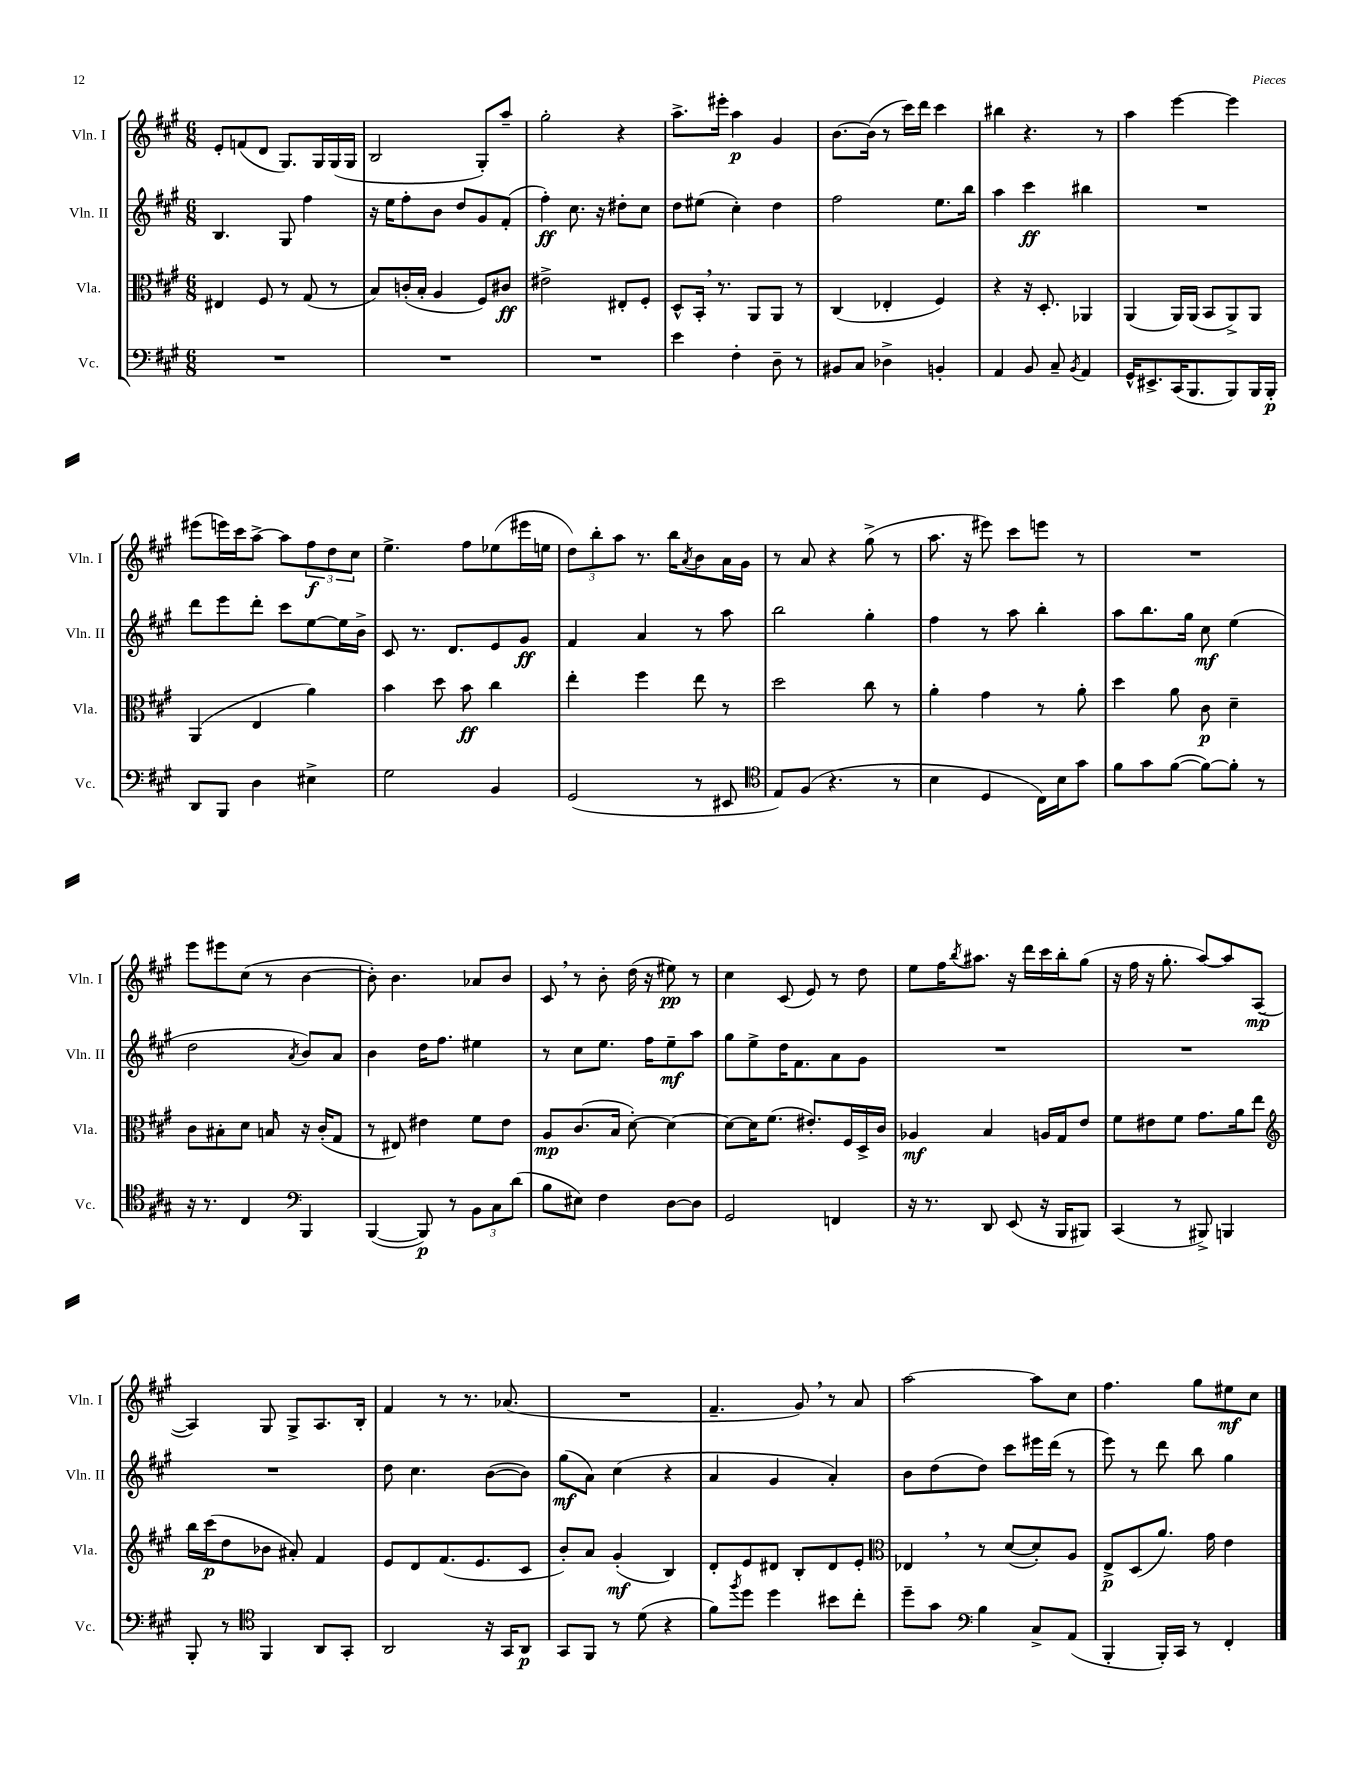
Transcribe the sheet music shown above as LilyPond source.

<<
\new StaffGroup <<
\new Staff = "s0" \with { instrumentName = "Vln. I" shortInstrumentName = "Vln. I" } {
    \clef treble \key a \major \numericTimeSignature \time 6/8
    e'8-. f'8( d'8 gis8.) gis16 gis16( gis16 |
    b2 gis8-.) a''8-- |
    gis''2-. r4 |
    a''8.-> eis'''16-. a''4\p gis'4 |
    b'8.~ b'16( r8 cis'''16) d'''16 cis'''4 |
    bis''4 r4. r8 |
    a''4 e'''4~ e'''4 |
    eis'''8( e'''16) cis'''16 a''8~-> a''8 \tuplet 3/2 { fis''8\f d''8 cis''8 } |
    e''4.-> fis''8 ees''8( eis'''16 e''16 |
    \tuplet 3/2 { d''8) b''8-. a''8 } r8. b''16 \acciaccatura { a'8 } b'8 a'16 gis'16 |
    r8 a'8 r4 gis''8->( r8 |
    a''8. r16 eis'''8) cis'''8 e'''8 r8 |
    R2. |
    e'''8 eis'''8 cis''8( r8 b'4~ |
    b'8-.) b'4. aes'8 b'8 |
    cis'8 \breathe r8 b'8-. d''16( r16 eis''8\pp) r8 |
    cis''4 cis'8( e'8) r8 d''8 |
    e''8 fis''16 \acciaccatura { b''8 } ais''8. r16 d'''16 cis'''16 b''16-. gis''8( |
    r16 fis''16 r16 gis''8.-. a''8~) a''8 a8~\mp( |
    a4) gis8 gis8-> a8. b16-. |
    fis'4 r8 r8. aes'8.( |
    R2. |
    fis'4.-- gis'8) \breathe r8 a'8 |
    a''2~ a''8 cis''8 |
    fis''4. gis''8 eis''8\mf cis''8 \bar "|." |
}
\new Staff = "s1" \with { instrumentName = "Vln. II" shortInstrumentName = "Vln. II" } {
    \clef treble \key a \major \numericTimeSignature \time 6/8
    b4. gis8 fis''4 |
    r16 e''16 fis''8-. b'8 d''8 gis'8 fis'8-.( |
    fis''4-.\ff) cis''8. r16 dis''8-. cis''8 |
    d''8 eis''8( cis''4-.) d''4 |
    fis''2 e''8. b''16 |
    a''4 cis'''4\ff bis''4 |
    R2. |
    d'''8 e'''8 d'''8-. cis'''8 e''8~ e''16 b'16-> |
    cis'8 r8. d'8. e'8 gis'8\ff |
    fis'4 a'4 r8 a''8 |
    b''2 gis''4-. |
    fis''4 r8 a''8 b''4-. |
    a''8 b''8. gis''16 cis''8\mf e''4( |
    d''2 \acciaccatura { a'8 } b'8) a'8 |
    b'4 d''16 fis''8. eis''4 |
    r8 cis''8 e''8. fis''16 e''8--\mf a''8 |
    gis''8 e''8-> d''16 fis'8. a'8 gis'8 |
    R2. |
    R2. |
    R2. |
    d''8 cis''4. b'8~( b'8) |
    gis''8\mf( a'8) cis''4( r4 |
    a'4 gis'4 a'4-.) |
    b'8 d''8( d''8) cis'''8 eis'''16 d'''16( r8 |
    e'''8) r8 d'''8 b''8 gis''4 \bar "|." |
}
\new Staff = "s2" \with { instrumentName = "Vla." shortInstrumentName = "Vla." } {
    \clef alto \key a \major \numericTimeSignature \time 6/8
    eis4 fis8 r8 gis8( r8 |
    b8) c'16-.( b16-. a4 fis8) cis'8\ff |
    eis'2-> eis8-. fis8-. |
    d8-^ b,16-. \breathe r8. a,8 a,8 r8 |
    cis4( ees4-. fis4) |
    r4 r16 d8.-. aes,4 |
    a,4( a,16) a,16( b,8 a,8->) a,8 |
    a,4( e4 a'4) |
    b'4 d''8 b'8\ff cis''4 |
    e''4-. fis''4 e''8 r8 |
    d''2 cis''8 r8 |
    a'4-. gis'4 r8 a'8-. |
    d''4 a'8 cis'8\p d'4-- |
    cis'8 bis8-. d'8 b8 \breathe r16 cis'16-.( gis8 |
    r8 eis8) eis'4 fis'8 eis'8 |
    a8\mp cis'8.( b16 d'8~-.) d'4~ |
    d'8~ d'16 fis'8.( eis'8.-.) fis16 d16-> cis'16 |
    aes4\mf b4 a16 gis16 e'8 |
    fis'8 eis'8 fis'8 gis'8. a'16 e''8 |
    \clef treble b''16 cis'''16\p( d''8 bes'8 ais'8-.) fis'4 |
    e'8 d'8 fis'8.( e'8. cis'8 |
    b'8-.) a'8 gis'4-.\mf( b4) |
    d'8-. e'8 dis'8 b8-. dis'8 e'8-. |
    \clef alto ees4 \breathe r8 d'8~( d'8-.) a8 |
    e8->\p d8( a'8.) gis'16 e'4 \bar "|." |
}
\new Staff = "s3" \with { instrumentName = "Vc." shortInstrumentName = "Vc." } {
    \clef bass \key a \major \numericTimeSignature \time 6/8
    R2. |
    R2. |
    R2. |
    e'4 fis4-. d8-- r8 |
    bis,8 cis8 des4-> b,4-. |
    a,4 b,8 cis8-- \acciaccatura { b,8 } a,4 |
    gis,16-^ eis,8.-> cis,16( b,,8. b,,8) b,,16 b,,16-.\p |
    d,8 b,,8 d4 eis4-> |
    gis2 b,4 |
    gis,2( r8 eis,8 |
    \clef tenor e8) fis8( r4. r8 |
    b4 d4 cis16) b16 gis'8 |
    fis'8 gis'8 fis'8~( fis'8~) fis'8-. r8 |
    r16 r8. cis4 \clef bass b,,4 |
    b,,4~( b,,8\p) r8 \tuplet 3/2 { b,8 cis8 d'8( } |
    b8 eis8) fis4 d8~ d8 |
    gis,2 f,4 |
    r16 r8. d,8 e,8( r16 b,,16 bis,,8) |
    cis,4( r8 bis,,8->) b,,4 |
    b,,8-. r8 \clef tenor fis,4 a,8 gis,8-. |
    a,2 r16 gis,16 a,8\p |
    gis,8 fis,8 r8 d'8( r4 |
    fis'8) \acciaccatura { fis''8 } d''8 d''4 bis'8 cis''8-. |
    d''8-- gis'8 \clef bass b4 cis8-> a,8( |
    b,,4-. b,,16-.) cis,16 r8 fis,4-. \bar "|." |
}
>>
>>
\layout { \context { \Score \remove "Bar_number_engraver" } }
